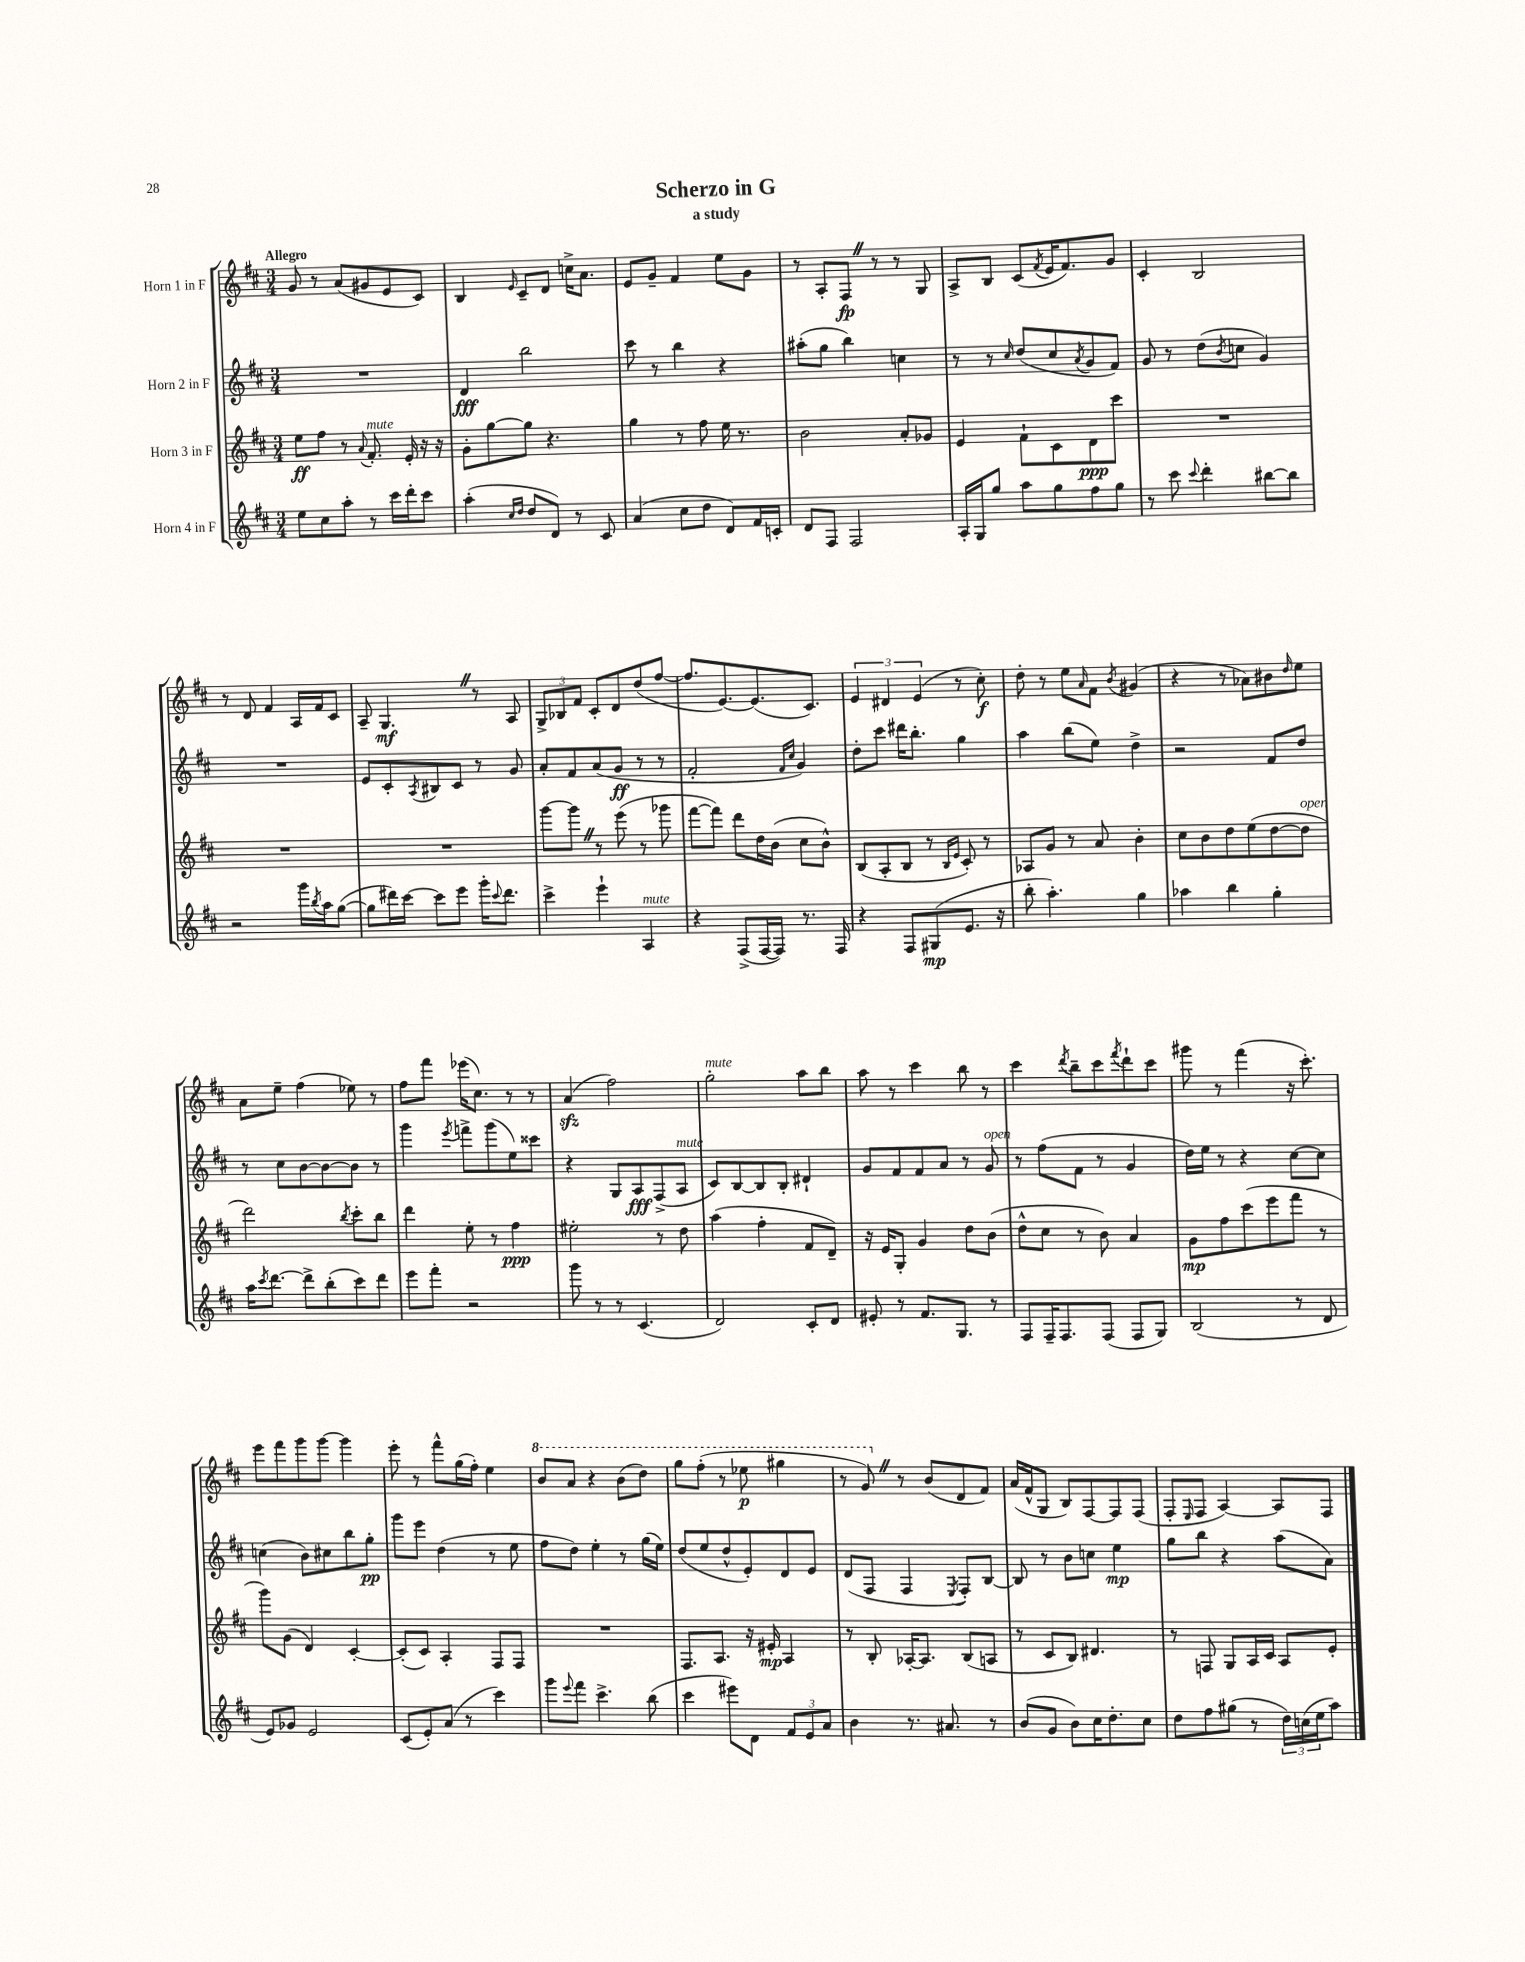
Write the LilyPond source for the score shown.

\header { title = "Scherzo in G" subtitle = "a study" }
<<
\new StaffGroup <<
\new Staff = "s0" \with { instrumentName = "Horn 1 in F" } {
    \clef treble \key d \major \numericTimeSignature \time 3/4 \tempo "Allegro"
    g'8 r8 a'8( gis'8 e'8 cis'8) |
    b4 \grace { e'16 } cis'8-- d'8 c''16-> a'8. |
    e'8 g'8-- fis'4 e''8 g'8 |
    r8 a8-. fis8\fp \once \override BreathingSign.text = \markup { \musicglyph "scripts.caesura.straight" } \breathe r8 r8 g8 |
    a8-> b8 cis'8( \acciaccatura { fis'8 } e'16 fis'8.) g'8 |
    cis'4-. b2 |
    r8 d'8 fis'4 a16 fis'16 cis'8 |
    a8-- g4.\mf \once \override BreathingSign.text = \markup { \musicglyph "scripts.caesura.straight" } \breathe r8 a8 |
    \tuplet 3/2 { g8-> bes8 fis'8 } cis'8-. d'8 d''8( fis''8~ |
    fis''8. e'8.~) e'8.( cis'8.) |
    \tuplet 3/2 { e'4 dis'4 e'4( } r8 cis''8-.\f) |
    d''8-. r8 e''8 \grace { a'16 } fis'8 \acciaccatura { b'8 } gis'4( |
    r4 r8 aes'8) bis'8 \grace { d''16 } e''8 |
    a'8 e''8-- fis''4( ees''8) r8 |
    fis''8 fis'''8 ees'''16( cis''8.) r8 r8 |
    a'4\sfz( fis''2) |
    g''2-.^\markup { \italic "mute" } a''8 b''8 |
    a''8 r8 cis'''4 b''8 r8 |
    cis'''4 \acciaccatura { d'''8 } b''8-- cis'''8 \acciaccatura { fis'''8 } d'''8-! cis'''8 |
    gis'''8 r8 fis'''4( r16 cis'''8.-.) |
    e'''8 fis'''8 g'''8 g'''8~ g'''4 |
    e'''8-. r8 fis'''8-^ g''16( fis''16-.) e''4 |
    \ottava #1 b''8 a''8 r4 b''8( d'''8) |
    g'''8 fis'''8-.( r8 ees'''8\p gis'''4 |
    r8 g''8) \once \override BreathingSign.text = \markup { \musicglyph "scripts.caesura.straight" } \breathe \ottava #0 r8 b'8( d'8 fis'8) |
    a'16( fis'16-^ g8 b8) fis8~ fis8 fis8( |
    fis8-. \grace { e16 } fis8 a4~) a8 fis8 \bar "|." |
}
\new Staff = "s1" \with { instrumentName = "Horn 2 in F" } {
    \clef treble \key d \major \numericTimeSignature \time 3/4
    R2. |
    d'4\fff b''2 |
    cis'''8 r8 b''4 r4 |
    ais''8-.( g''8 b''4) c''4 |
    r8 r8 \grace { cis''16 } d''8( cis''8 \acciaccatura { a'8 } g'8 fis'8) |
    g'8 r8 d''8( \acciaccatura { b'8 } c''8 g'4) |
    R2. |
    e'8 cis'8-. \acciaccatura { a8 } bis8 cis'8 r8 g'8 |
    a'8-. fis'8 a'8( g'8\ff r8 r8 |
    fis'2-. \grace { fis'16 cis''16 } g'4) |
    d''8-. cis'''8 dis'''16 b''8.-. g''4 |
    a''4 b''8( e''8) d''4-> |
    r2 fis'8 d''8 |
    r8 cis''8 b'8~ b'8~ b'8 r8 |
    g'''4 \acciaccatura { e'''8 } f'''8-> g'''8( e''8) cisis'''8 |
    r4 g8 a8\fff fis8->( a8^\markup { \italic "mute" } |
    cis'8) b8~ b8 b8-. dis'4-! |
    g'8 fis'8 fis'8 a'8 r8 g'8^\markup { \italic "open" } |
    r8 fis''8( fis'8 r8 g'4 |
    d''16) e''16 r8 r4 cis''8~ cis''8 |
    c''4( b'8) cis''8 b''8 g''8-.\pp |
    g'''8 e'''8 d''4( r8 e''8 |
    fis''8 d''8) e''4-. r8 g''16( e''16) |
    d''8( e''8 d''8-^ e'8-.) d'8 e'8 |
    d'8( fis8 fis4 \acciaccatura { e8 } fis8-.) b8~ |
    b8 r8 b'8 c''8 e''4\mp |
    g''8 b''8 r4 a''8( a'8) \bar "|." |
}
\new Staff = "s2" \with { instrumentName = "Horn 3 in F" } {
    \clef treble \key d \major \numericTimeSignature \time 3/4
    e''8\ff fis''8 r8 \appoggiatura { a'8 } fis'8.-.^\markup { \italic "mute" } e'16-. r16 r16 |
    g'8-. g''8~ g''8 r4. |
    g''4 r8 fis''8 e''16 r8. |
    b'2 a'8-. ges'8 |
    e'4 fis'8-! cis'8 d'8\ppp cis'''8 |
    R2. |
    R2. |
    R2. |
    g'''8~ g'''8 \once \override BreathingSign.text = \markup { \musicglyph "scripts.caesura.straight" } \breathe r8 e'''8( r8 ges'''8 |
    fis'''8~ fis'''8) d'''8 d''16 b'16( cis''8 b'8-^) |
    b8( a8-. b8 r8 \grace { b16 e'16 } cis'8-.) r8 |
    aes8 g'8 r8 a'8 b'4-. |
    cis''8 b'8 d''8 e''8( d''8~ d''8^\markup { \italic "open" } |
    d'''2) \acciaccatura { b''8 } cis'''8-. b''8 |
    d'''4 e''8-. r8 fis''4\ppp |
    eis''2-. r8 d''8 |
    a''4( fis''4-. fis'8 d'8--) |
    r16 e'16 g8-. g'4 d''8 b'8( |
    d''8-^ cis''8 r8 b'8) a'4 |
    g'8\mp fis''8 cis'''8( e'''8 fis'''8 r8 |
    g'''8) g'8( d'4) cis'4~-. |
    cis'8-.( cis'8) a4-. fis8 fis8 |
    R2. |
    fis8. a8. r16 eis'16-.\mp a4 |
    r8 b8-. aes16~-. aes8. b8( a8 |
    r8 cis'8 b8) dis'4. |
    r8 f8 g8 a16 cis'16 a8 e'8-. \bar "|." |
}
\new Staff = "s3" \with { instrumentName = "Horn 4 in F" } {
    \clef treble \key d \major \numericTimeSignature \time 3/4
    e''8 cis''8 a''8-. r8 cis'''16 d'''16-. cis'''8 |
    a''4-.( \grace { cis''16 d''16 } d''8 d'8) r8 cis'8 |
    a'4( cis''8 d''8 d'8) fis'16 c'16-. |
    d'8 fis8 fis2 |
    a16-. g16 g''8 a''8 g''8 fis''8 g''8 |
    r8 cis'''8 \appoggiatura { cis'''8 } d'''4-. bis''8~ bis''8 |
    r2 g'''16 \acciaccatura { b''8 } a''16 g''8~( |
    g''8 dis'''16) cis'''16~ cis'''8 e'''8 g'''16-. \appoggiatura { cis'''8 } dis'''8. |
    cis'''4-> e'''4-! a4^\markup { \italic "mute" } |
    r4 fis8->( fis16~ fis16) r8. fis16 |
    r4 fis8 gis8\mp( e'8. r16 |
    b''8-. a''4.-.) g''4 |
    aes''4 b''4 g''4-. |
    a''16 \acciaccatura { cis'''8 } d'''8.~ d'''8-> b''8-.( cis'''8) d'''8 |
    e'''8 fis'''8-. r2 |
    g'''8 r8 r8 cis'4.( |
    d'2) cis'8-. d'8 |
    eis'8-. r8 fis'8. g8. r8 |
    fis8 fis16-- fis8. fis8( fis8 g8) |
    b2( r8 d'8 |
    e'8) ges'8 e'2 |
    cis'8( e'8-.) a'8( r8 cis'''4) |
    g'''8 \appoggiatura { e'''8 } fis'''8 cis'''4.-> b''8( |
    cis'''4 eis'''8) d'8 \tuplet 3/2 { fis'8 e'8 a'8 } |
    b'4 r8. ais'8. r8 |
    b'8( g'8 b'8) cis''16 d''8.-. cis''8 |
    d''8 fis''8 gis''8( r8 \tuplet 3/2 { d''16) c''16( e''16 } a''8) \bar "|." |
}
>>
>>
\layout { \context { \Score \remove "Bar_number_engraver" } }
